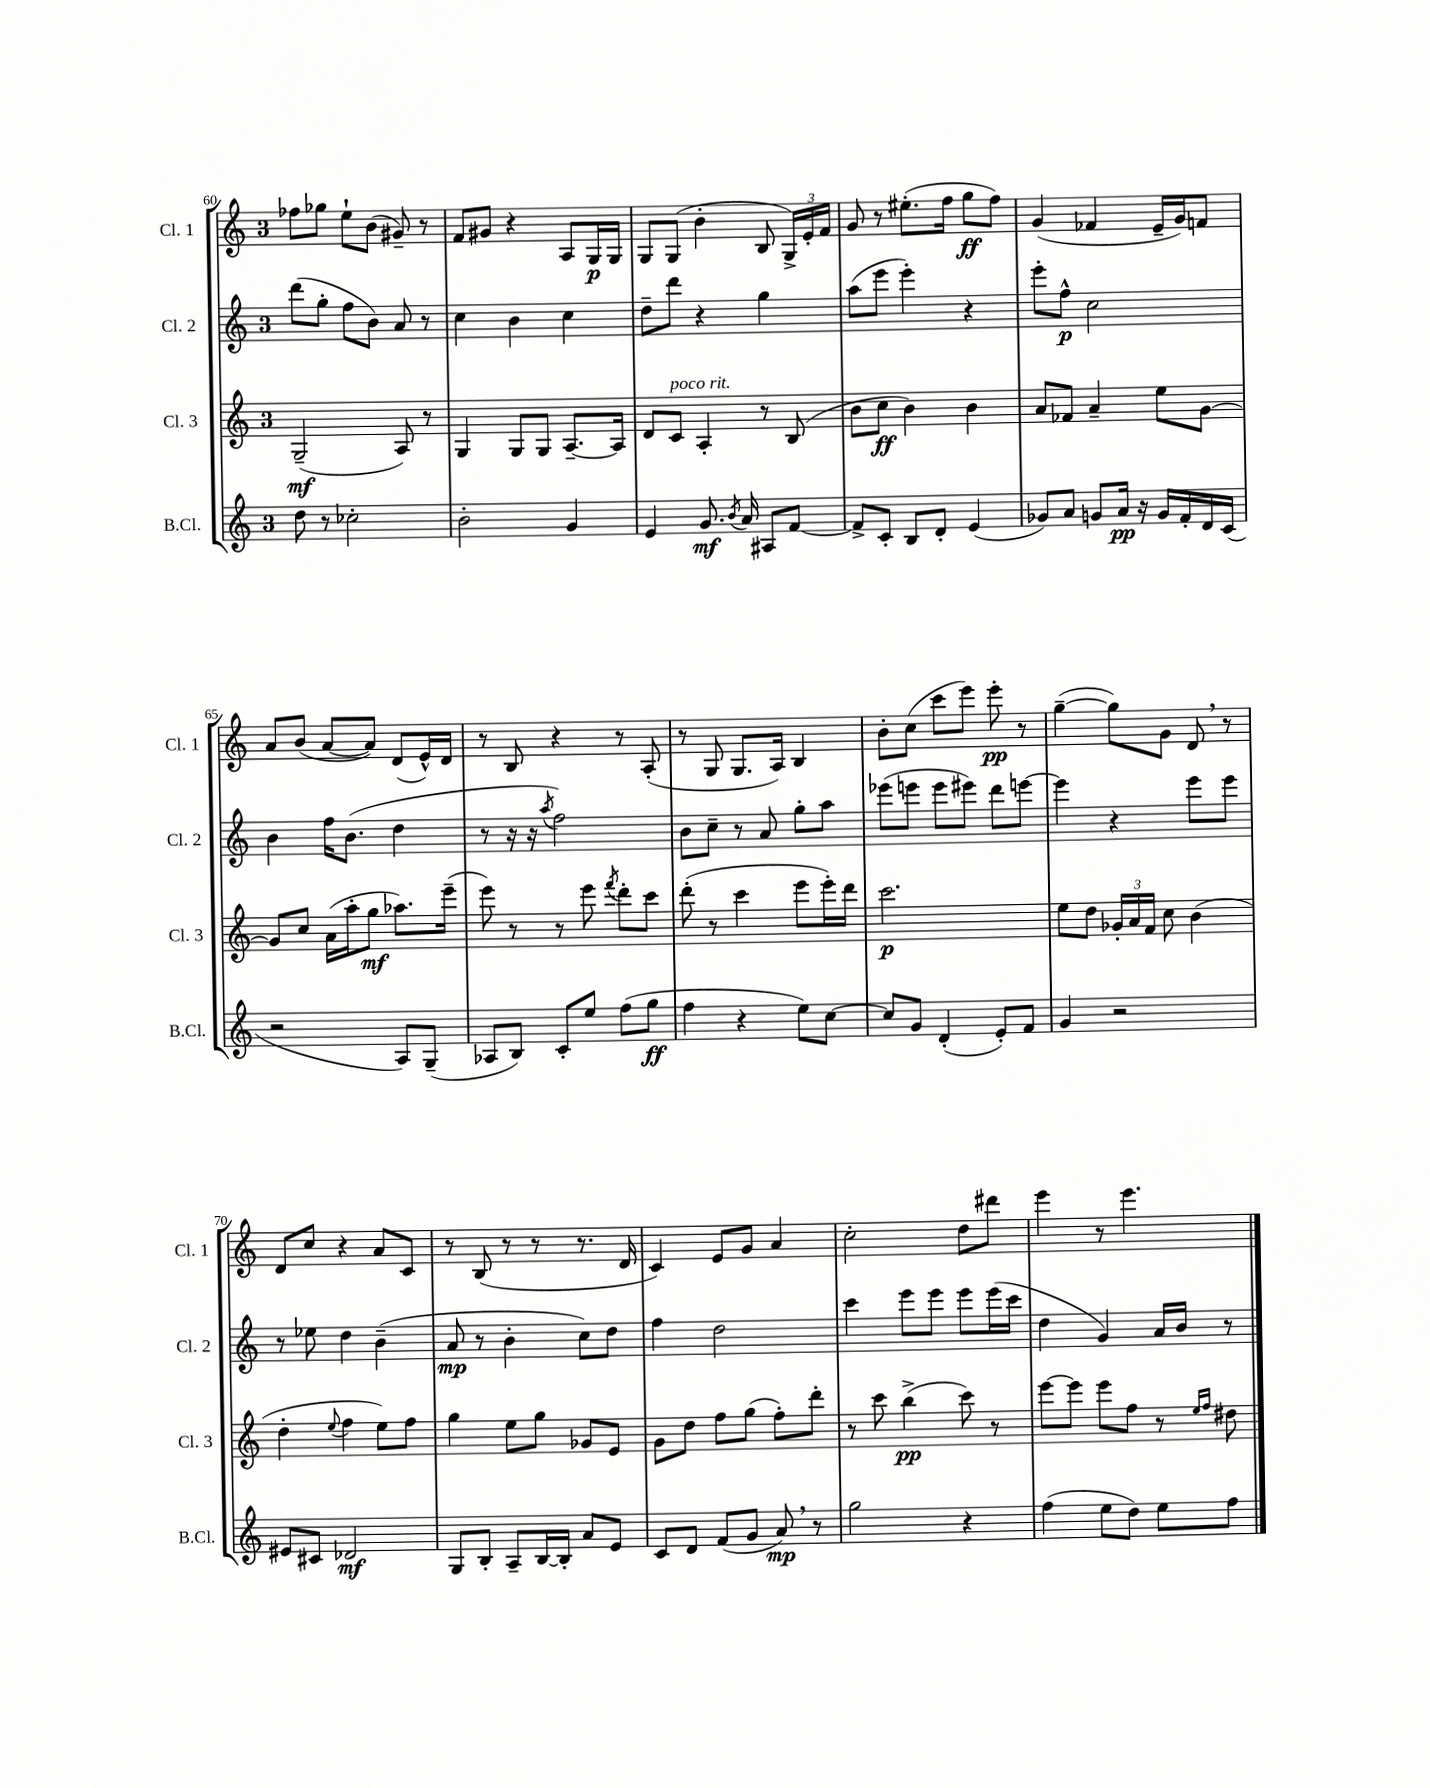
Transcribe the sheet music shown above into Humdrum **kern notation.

**kern	**kern	**kern	**kern
*staff4	*staff3	*staff2	*staff1
*clefG2	*clefG2	*clefG2	*clefG2
*k[]	*k[]	*k[]	*k[]
*M3/4	*M3/4	*M3/4	*M3/4
8dd	(2G~	(8ddd	8ff-
8r	.	8gg'	8gg-
2cc-'	.	8ff	8ee`
.	.	8b)	(8b
.	8A)	8a	8g#~)
.	8r	8r	8r
=	=	=	=
2b'	4G	4cc	8f
.	.	.	8g#
.	8G	4b	4r
.	8G	.	.
4g	[8.A~	4cc	8A
.	.	.	16G
.	16A]	.	16G
=	=	=	=
4e	8d	8dd~	8G
.	8c	8ddd	(8G
8.g	4A'	4r	4b'
8qb	.	.	.
16a	.	.	.
8A#	8r	4gg	8B
[8f	(8B	.	24G^)
.	.	.	24e'
.	.	.	24f
=	=	=	=
8f^]	8b	(8aa	8g
8c'	8cc	8eee	8r
8B	4b)	4eee')	(8.ee#'
8d'	.	.	.
.	.	.	16ff
(4e	4b	4r	8gg
.	.	.	8ff)
=	=	=	=
8g-)	8a	8eee'	(4g
8a	8f-	8ff^^	.
8g	4a~	2cc	4f-
16a	.	.	.
16r	.	.	.
16g	8ee	.	16e~
16f'	.	.	16g)
16d	[8g	.	8f
(16c	.	.	.
=	=	=	=
2r	8g]	4b	8a
.	8cc	.	(8b
.	(16a	16ff	[8a
.	16aa'	(8.b	.
.	8gg	.	8a])
8A)	8.aa-)	4dd	(8d
(8G~	.	.	16e^^)
.	(16eee~	.	16d
=	=	=	=
8A-	8eee)	8r	8r
8B)	8r	16r	8B
.	.	16r	.
.	.	8qaa	.
8c'	8r	2ff)	4r
8ee	8eee	.	.
.	8qfff	.	.
(8ff	8ddd'	.	8r
8gg	8ccc	.	(8A'
=	=	=	=
4ff	(8ddd'	8b	8r
.	8r	8cc~	8G
4r	4ccc	8r	8.G
.	.	8a	.
.	.	.	16A)
8ee)	8eee	8gg'	4B
[8cc	16eee')	8aa	.
.	16ddd	.	.
=	=	=	=
8cc]	2.ccc	(8eee-	8b'
8g	.	8eee	(8cc
(4d'	.	8eee	8ccc
.	.	8eee#)	8eee)
8e')	.	8ddd	8eee'
8f	.	[8eee	8r
=	=	=	=
4g	8ee	4eee]	([4gg~
.	8dd	.	.
2r	24g-'	4r	8gg])
.	24a	.	.
.	24f	.	.
.	8cc	.	8g
.	(4b	8eee	8d
.	.	8eee	8r
=	=	=	=
8e#	4dd'	8r	8d
8c#	.	8ee-	8cc
.	8qqee	.	.
2d-	4ff	4dd	4r
.	8ee)	(4b~	8a
.	8ff	.	8c
=	=	=	=
8G	4gg	8a	8r
8B'	.	8r	(8B
8A~	8ee	4b'	8r
[16B	8gg	.	8r
16B']	.	.	.
8a	8g-	8cc)	8.r
8e	8e	8dd	.
.	.	.	16d
=	=	=	=
8c	8g	4ff	4c)
8d	8dd	.	.
(8f	8ff	2dd	8e
8g	(8gg	.	8g
8a)	8ff')	.	4a
8r	8ddd'	.	.
=	=	=	=
2gg	8r	4ccc	2cc'
.	8ccc	.	.
.	(4bb^	8eee	.
.	.	8eee	.
4r	8ccc)	8eee	8dd
.	8r	(16eee	8ddd#
.	.	16ccc	.
=	=	=	=
(4ff	[8eee	4dd	4eee
.	8eee]	.	.
8ee	8eee	4g)	8r
8dd)	8ff	.	4.eee
8ee	8r	16a	.
.	.	16b	.
.	16qqee	.	.
.	16qqff	.	.
8ff	8dd#	8r	.
==	==	==	==
*-	*-	*-	*-
